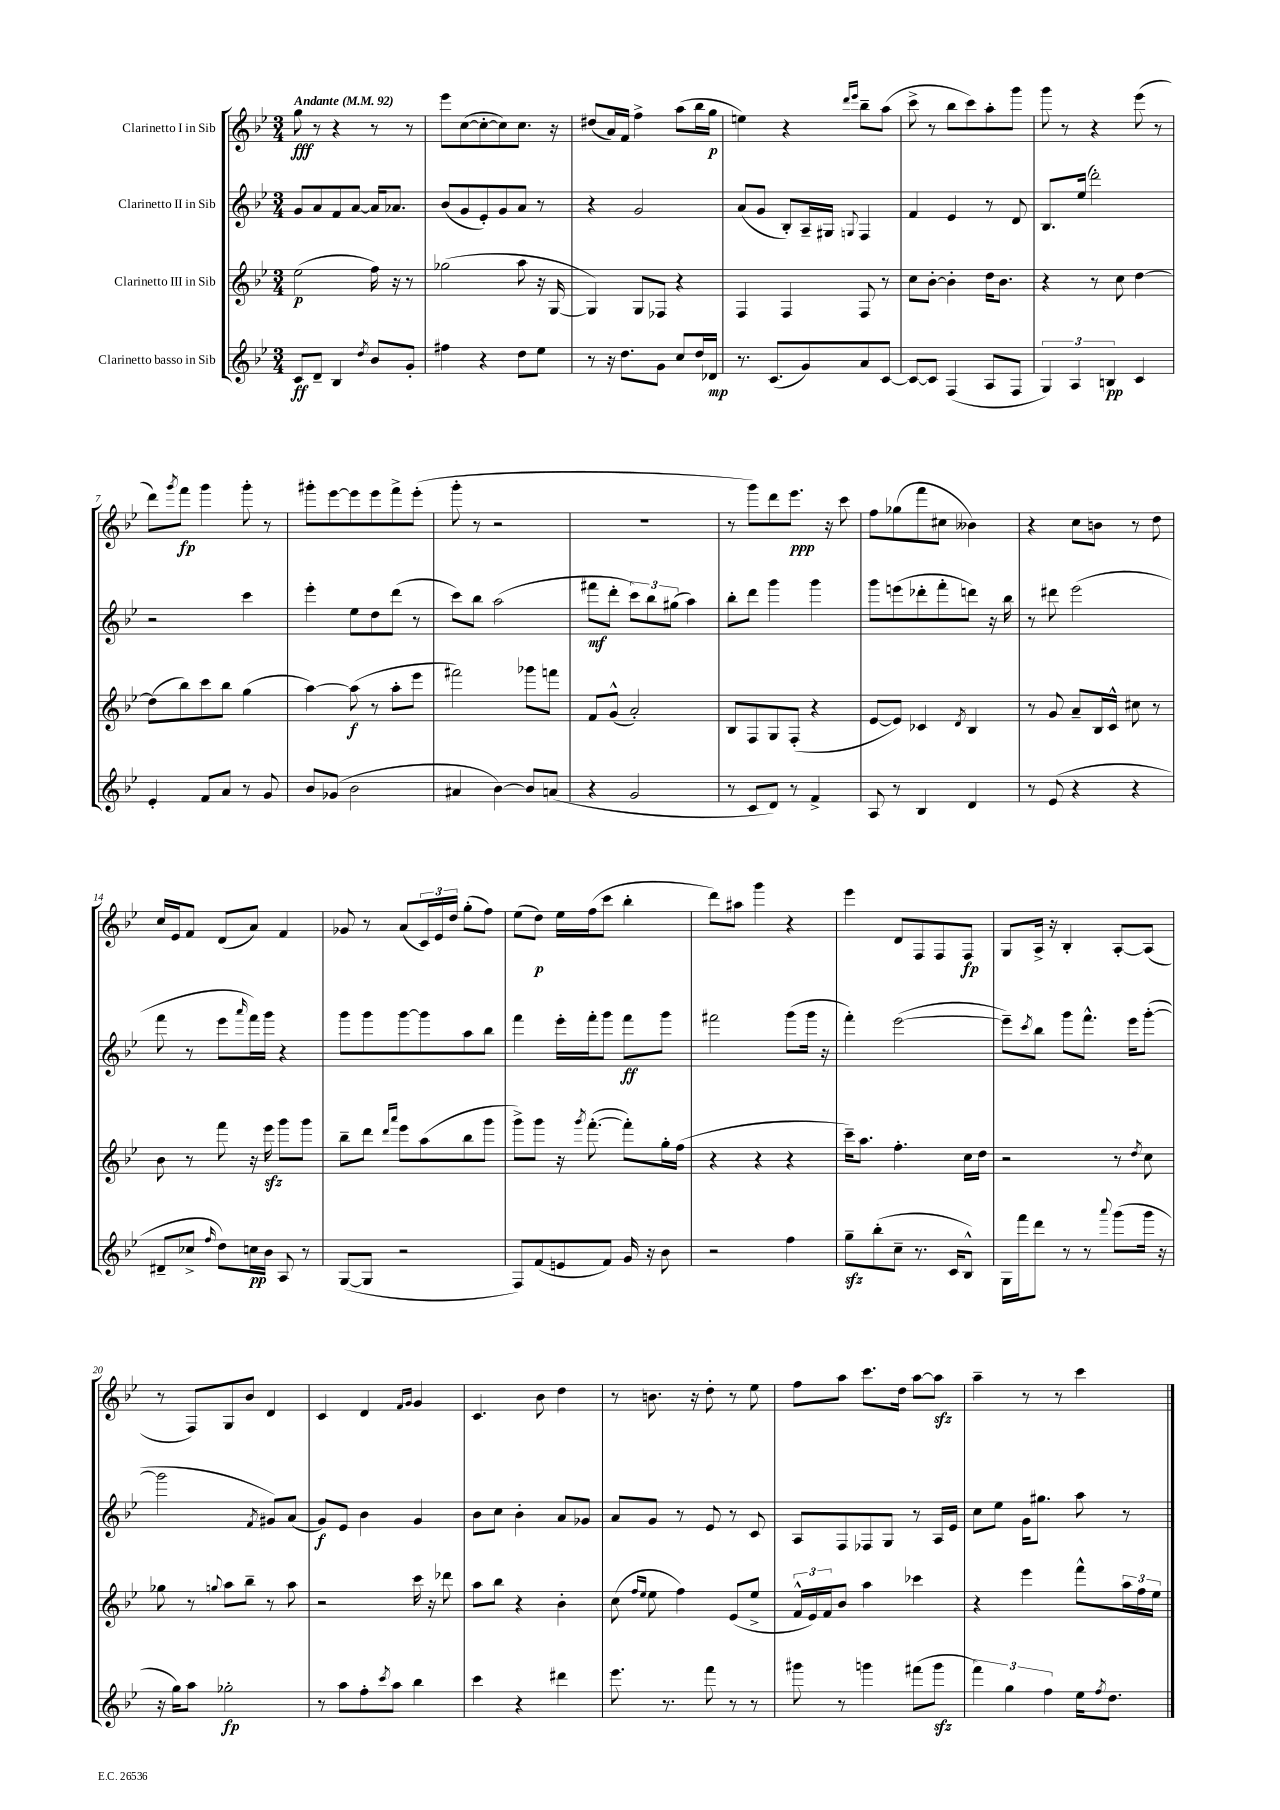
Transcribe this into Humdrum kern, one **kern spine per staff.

**kern	**dynam	**kern	**dynam	**kern	**dynam	**kern	**dynam
*part4	*part4	*part3	*part3	*part2	*part2	*part1	*part1
*staff4	*staff4	*staff3	*staff3	*staff2	*staff2	*staff1	*staff1
*I"Clarinetto basso in Sib	*	*I"Clarinetto III in Sib	*	*I"Clarinetto II in Sib	*	*I"Clarinetto I in Sib	*
*clefG2	*	*clefG2	*	*clefG2	*	*clefG2	*
*k[b-e-]	*	*k[b-e-]	*	*k[b-e-]	*	*k[b-e-]	*
*M3/4	*	*M3/4	*	*M3/4	*	*M3/4	*
*MM92	*	*MM92	*	*MM92	*	*MM92	*
=1	=1	=1	=1	=1	=1	=1	=1
!	!	!	!	!	!	!LO:TX:a:B:t=Andante	!
8c/L	ff	(2ee-\	p	8g/L	.	8gg\	fff
8d~/J	.	.	.	8a/	.	8r	.
4B-/	.	.	.	8f/	.	4r	.
.	.	.	.	[8a/J	.	.	.
8qdd/	.	.	.	.	.	.	.
8b-/L	.	16ff\)	.	16a/KL]	.	8r	.
.	.	16r	.	8.a-X/J	.	.	.
8g'/J	.	8r	.	.	.	8r	.
=2	=2	=2	=2	=2	=2	=2	=2
4ff#X\	.	(2gg-X\	.	(8b-/L	.	8eee-\L	.
.	.	.	.	8g/	.	([8cc\	.
4r	.	.	.	8e-'/)	.	8cc'\_	.
.	.	.	.	8g/	.	8cc\])	.
8dd\L	.	8aa\	.	8a/J	.	8.cc\J	.
8ee-\J	.	16r	.	8r	.	.	.
.	.	[16G/	.	.	.	16r	.
=3	=3	=3	=3	=3	=3	=3	=3
8r	.	4G/])	.	4r	.	(8dd#X/L	.
16r	.	.	.	.	.	16a/L)	.
8.dd\L	.	.	.	.	.	16f/JJ	.
.	.	8G/L	.	2g/	.	4ff^\	.
8g\J	.	8F-X/J	.	.	.	.	.
8cc/L	.	4r	.	.	.	(8aa\L	.
16dd/L	.	.	.	.	.	16bb-\L	.
16d-X/JJ	mp	.	.	.	.	16gg\JJ	p
=4	=4	=4	=4	=4	=4	=4	=4
8.r	.	4F/	.	(8a/L	.	4een\)	.
.	.	.	.	8g/J	.	.	.
(8.c/L	.	.	.	.	.	.	.
.	.	4F/	.	8B-'/L)	.	4r	.
8g/)	.	.	.	16A~/L	.	.	.
.	.	.	.	16G#X/JJ	.	.	.
.	.	.	.	.	.	16qqddd/LL	.
.	.	.	.	8qqGn/	.	16qqeee-/JJ	.
8a/	.	8F/	.	4F/	.	8bb-~\L	.
[8c/J	.	8r	.	.	.	(8aa\J	.
=5	=5	=5	=5	=5	=5	=5	=5
8c/L_	.	8cc\L	.	4f/	.	8ccc^\	.
8c/J]	.	[8b-'\J	.	.	.	8r	.
(4F/	.	4b-'\]	.	4e-/	.	8bb-\L	.
.	.	.	.	.	.	8ccc\)	.
8A/L	.	16dd\KL	.	8r	.	8aa'\	.
.	.	8.b-\J	.	.	.	.	.
8F/J	.	.	.	8d/	.	8ggg\J	.
=6	=6	=6	=6	=6	=6	=6	=6
6G/)	.	4r	.	8.B-/L	.	8ggg\	.
.	.	.	.	.	.	8r	.
6A/	.	.	.	.	.	.	.
.	.	.	.	(16ee-/Jk	.	.	.
.	.	8r	.	2ddd'\)	.	4r	.
6Bn/	pp	.	.	.	.	.	.
.	.	8cc\	.	.	.	.	.
4c/	.	[4dd\	.	.	.	(8eee-\	.
.	.	.	.	.	.	8r	.
!!LO:LB:g=z
=7	=7	=7	=7	=7	=7	=7	=7
4e-'/	.	(8dd\L]	.	2r	.	8ddd\L)	.
.	.	.	.	.	.	8qggg/	.
.	.	8bb-\)	.	.	.	8fff\J	fp
8f/L	.	8ccc\	.	.	.	4ggg\	.
8a/J	.	8bb-\J	.	.	.	.	.
8r	.	(4gg\	.	4ccc\	.	8ggg'\	.
8g/	.	.	.	.	.	8r	.
=8	=8	=8	=8	=8	=8	=8	=8
8b-/L	.	[4aa\)	.	4eee-'\	.	8ggg#X'\L	.
(8g-X/J	.	.	.	.	.	[8eee-\	.
2b-\	.	(8aa\]	f	8ee-\L	.	8eee-\]	.
.	.	8r	.	8dd\	.	8eee-\	.
.	.	8aa'\L	.	(8ddd\J	.	8fff^\	.
.	.	8eee-\J	.	8r	.	(8eee-'\J	.
=9	=9	=9	=9	=9	=9	=9	=9
4a#X/	.	2fff#X\)	.	8ccc\L)	.	8ggg'\	.
.	.	.	.	8bb-\J	.	8r	.
[4b-\)	.	.	.	(2aa\	.	2r	.
8b-/L]	.	8ggg-X\L	.	.	.	.	.
(8an/J	.	8fffn\J	.	.	.	.	.
=10	=10	=10	=10	=10	=10	=10	=10
4r	.	8f/L	.	8fff#X\L	mf	2.r	.
.	.	(8g^^/J	.	8ddd'\J	.	.	.
2g/	.	2a'/)	.	12ccc\L)	.	.	.
.	.	.	.	12bb-\	.	.	.
.	.	.	.	(12gg#X\J	.	.	.
.	.	.	.	4aa\)	.	.	.
=11	=11	=11	=11	=11	=11	=11	=11
8r	.	8B-/L	.	8bb-'\L	.	8r	.
8c/L	.	8F/	.	8ddd\J	.	8ggg\L)	.
8d/J)	.	8G/	.	4ggg\	.	8ddd\	.
8r	.	(8F'/J	.	.	.	8.eee-\J	ppp
4f^/	.	4r	.	4ggg\	.	.	.
.	.	.	.	.	.	16r	.
.	.	.	.	.	.	8ccc\	.
=12	=12	=12	=12	=12	=12	=12	=12
8A/	.	[8e-/L	.	8ggg\L	.	8ff\L	.
8r	.	8e-/J])	.	(8eeen\	.	(8gg-X\	.
4B-/	.	4c-X/	.	8ddd-X'\	.	8fff\	.
.	.	.	.	8fff'\	.	8cc#X\J	.
.	.	8qd/	.	.	.	.	.
4d/	.	4B-/	.	8dddn\J)	.	4b--X\)	.
.	.	.	.	16r	.	.	.
.	.	.	.	16bb-\	.	.	.
=13	=13	=13	=13	=13	=13	=13	=13
8r	.	8r	.	8r	.	4r	.
(8e-/	.	8g/	.	8ddd#X\	.	.	.
4r	.	8a~/L	.	(2eee-\	.	8cc\L	.
.	.	16B-/L	.	.	.	8bn\J	.
.	.	16c^^/JJ	.	.	.	.	.
4r	.	8cc#X\	.	.	.	8r	.
.	.	8r	.	.	.	8dd\	.
!!LO:LB:g=z
=14	=14	=14	=14	=14	=14	=14	=14
8d#X~/L	.	8b-\	.	8fff\	.	16cc/LL	.
.	.	.	.	.	.	16e-/J	.
8cc-X^/J	.	8r	.	8r	.	8f/J	.
16qqff/	.	.	.	.	.	.	.
8dd\L)	.	8fff\	.	8eee-\L	.	(8d/L	.
.	.	.	.	16qqaaa/	.	.	.
16ccn\L	pp	16r	.	16fff\L)	.	8a/J)	.
16b-\JJ	.	16eee-zz\	.	16ggg\JJ	.	.	.
8A/	.	8ggg\L	.	4r	.	4f/	.
8r	.	8ggg\J	.	.	.	.	.
=15	=15	=15	=15	=15	=15	=15	=15
([8G/L	.	8bb-~\L	.	8ggg\L	.	8g-X/	.
8G/J]	.	8ddd\J	.	8ggg\	.	8r	.
.	.	16qqddd/LL	.	.	.	.	.
.	.	16qqaaa/JJ	.	.	.	.	.
2r	.	8eee-\L	.	[8ggg\	.	(8a/L	.
.	.	(8aa\	.	8ggg\]	.	24c/L)	.
.	.	.	.	.	.	24e-/	.
.	.	.	.	.	.	24dd/JJ	.
.	.	8bb-\	.	8aa\	.	(8gg'\L	.
.	.	8ggg\J	.	8bb-\J	.	8ff\J)	.
=16	=16	=16	=16	=16	=16	=16	=16
8F/L)	.	8ggg^\L)	.	4fff\	.	(8ee-\L	.
(8f/	.	8ggg\J	.	.	.	8dd\J)	p
8en/	.	16r	.	16eee-'\LL	.	16ee-\LL	.
.	.	8qggg/	.	.	.	.	.
.	.	([8.fff'\	.	16fff'\J	.	(16ff\J	.
8f/J)	.	.	.	8ggg\J	.	8ccc\J	.
16g/	.	8fff'\L])	.	8fff\L	ff	4bb-'\	.
16r	.	.	.	.	.	.	.
8b-\	.	16gg'\L	.	8ggg\J	.	.	.
.	.	(16ff\JJ	.	.	.	.	.
=17	=17	=17	=17	=17	=17	=17	=17
2r	.	4r	.	2fff#X\	.	8ddd\L)	.
.	.	.	.	.	.	8aa#X\J	.
.	.	4r	.	.	.	4ggg\	.
4ff\	.	4r	.	(8ggg\L	.	4r	.
.	.	.	.	16ggg\Jk	.	.	.
.	.	.	.	16r	.	.	.
=18	=18	=18	=18	=18	=18	=18	=18
8ggzz~\L	.	16ccc~\KL)	.	4fff'\)	.	4eee-\	.
.	.	8.aa\J	.	.	.	.	.
(8bb-'\	.	.	.	.	.	.	.
8cc~\J	.	4.ff'\	.	([2eee-\	.	8d/L	.
8.r	.	.	.	.	.	8F/	.
.	.	.	.	.	.	8F/	.
16c/KL	.	.	.	.	.	.	.
8B-^^/J)	.	16cc\LL	.	.	.	8F/J	fp
.	.	16dd\JJ	.	.	.	.	.
=19	=19	=19	=19	=19	=19	=19	=19
16G\LL	.	2r	.	8eee-~\L])	.	8G/L	.
16fff\J	.	.	.	.	.	.	.
.	.	.	.	8qccc/	.	.	.
8ddd\J	.	.	.	8bb-\J	.	16A^/Jk	.
.	.	.	.	.	.	16r	.
8r	.	.	.	8ggg\L	.	4B-'/	.
8r	.	.	.	8.fff^^\J	.	.	.
8qqaaa/	.	.	.	.	.	.	.
(8ggg\L	.	8r	.	.	.	[8A'/L	.
.	.	.	.	16eee-\KL	.	.	.
.	.	8qdd/	.	.	.	.	.
16ggg\Jk	.	8cc\	.	([8ggg'\J	.	(8A/J]	.
16r	.	.	.	.	.	.	.
!!LO:LB:g=z
=20	=20	=20	=20	=20	=20	=20	=20
16r	.	8gg-X\	.	2ggg\]	.	8r	.
16gg\KL)	.	.	.	.	.	.	.
8aa\J	.	8r	.	.	.	8F/L)	.
.	.	8qqggn/	.	.	.	.	.
2gg-X'\	fp	8aa\L	.	.	.	8G/	.
.	.	8bb-~\J	.	.	.	8b-/J	.
.	.	.	.	8qf/	.	.	.
.	.	8r	.	8g#X/L)	.	4d/	.
.	.	8aa\	.	(8a/J	.	.	.
=21	=21	=21	=21	=21	=21	=21	=21
8r	.	2r	.	8g/L)	f	4c/	.
8aa\L	.	.	.	8e-/J	.	.	.
8ff'\	.	.	.	4b-\	.	4d/	.
8qccc/	.	.	.	.	.	.	.
8aa\J	.	.	.	.	.	.	.
.	.	.	.	.	.	16qqf/LL	.
.	.	.	.	.	.	16qqg/JJ	.
4bb-\	.	16ccc\	.	4g/	.	4g/	.
.	.	16r	.	.	.	.	.
.	.	8ddd-X\	.	.	.	.	.
=22	=22	=22	=22	=22	=22	=22	=22
4ccc\	.	8aa\L	.	8b-\L	.	4.c/	.
.	.	8bb-\J	.	8cc\J	.	.	.
4r	.	4r	.	4b-'\	.	.	.
.	.	.	.	.	.	8b-\	.
4ddd#X\	.	4b-'\	.	8a/L	.	4dd\	.
.	.	.	.	8g-X/J	.	.	.
=23	=23	=23	=23	=23	=23	=23	=23
8.eee-\	.	(8cc\	.	8a/L	.	8r	.
.	.	16qqff/LL	.	.	.	.	.
.	.	16qqee-/JJ	.	.	.	.	.
.	.	8ee-\	.	8g/J	.	8.bn\	.
8.r	.	.	.	.	.	.	.
.	.	4ff\)	.	8r	.	.	.
.	.	.	.	.	.	16r	.
8fff\	.	.	.	8e-/	.	8dd'\	.
8r	.	(8e-/L	.	8r	.	8r	.
8r	.	8ee-^/J	.	8c/	.	8ee-\	.
=24	=24	=24	=24	=24	=24	=24	=24
8ggg#X\	.	24f^^/LL	.	8A/L	.	8ff\L	.
.	.	24e-/)	.	.	.	.	.
.	.	24f/J	.	.	.	.	.
8r	.	8b-/J	.	8F/	.	8aa\J	.
4gggn\	.	4aa\	.	8F-X/	.	8.ccc\L	.
.	.	.	.	8G/J	.	.	.
.	.	.	.	.	.	16dd\Jk	.
(8fff#X\L	.	4ccc-X\	.	8r	.	[8aa\L	.
8gggzz\J	.	.	.	16A/LL	.	8aazz\J]	.
.	.	.	.	16e-/JJ	.	.	.
=25	=25	=25	=25	=25	=25	=25	=25
6fff\)	.	4r	.	8cc\L	.	4aa~\	.
.	.	.	.	8ee-\J	.	.	.
6gg\	.	.	.	.	.	.	.
.	.	4eee-\	.	16g\KL	.	8r	.
.	.	.	.	8.gg#X\J	.	.	.
6ff\	.	.	.	.	.	.	.
.	.	.	.	.	.	8r	.
16ee-\KL	.	8fff^^\L	.	8aa\	.	4ccc\	.
8qff/	.	.	.	.	.	.	.
8.dd\J	.	.	.	.	.	.	.
.	.	24aa\L	.	8r	.	.	.
.	.	24ff\	.	.	.	.	.
.	.	24ee-\JJ	.	.	.	.	.
==	==	==	==	==	==	==	==
*-	*-	*-	*-	*-	*-	*-	*-
